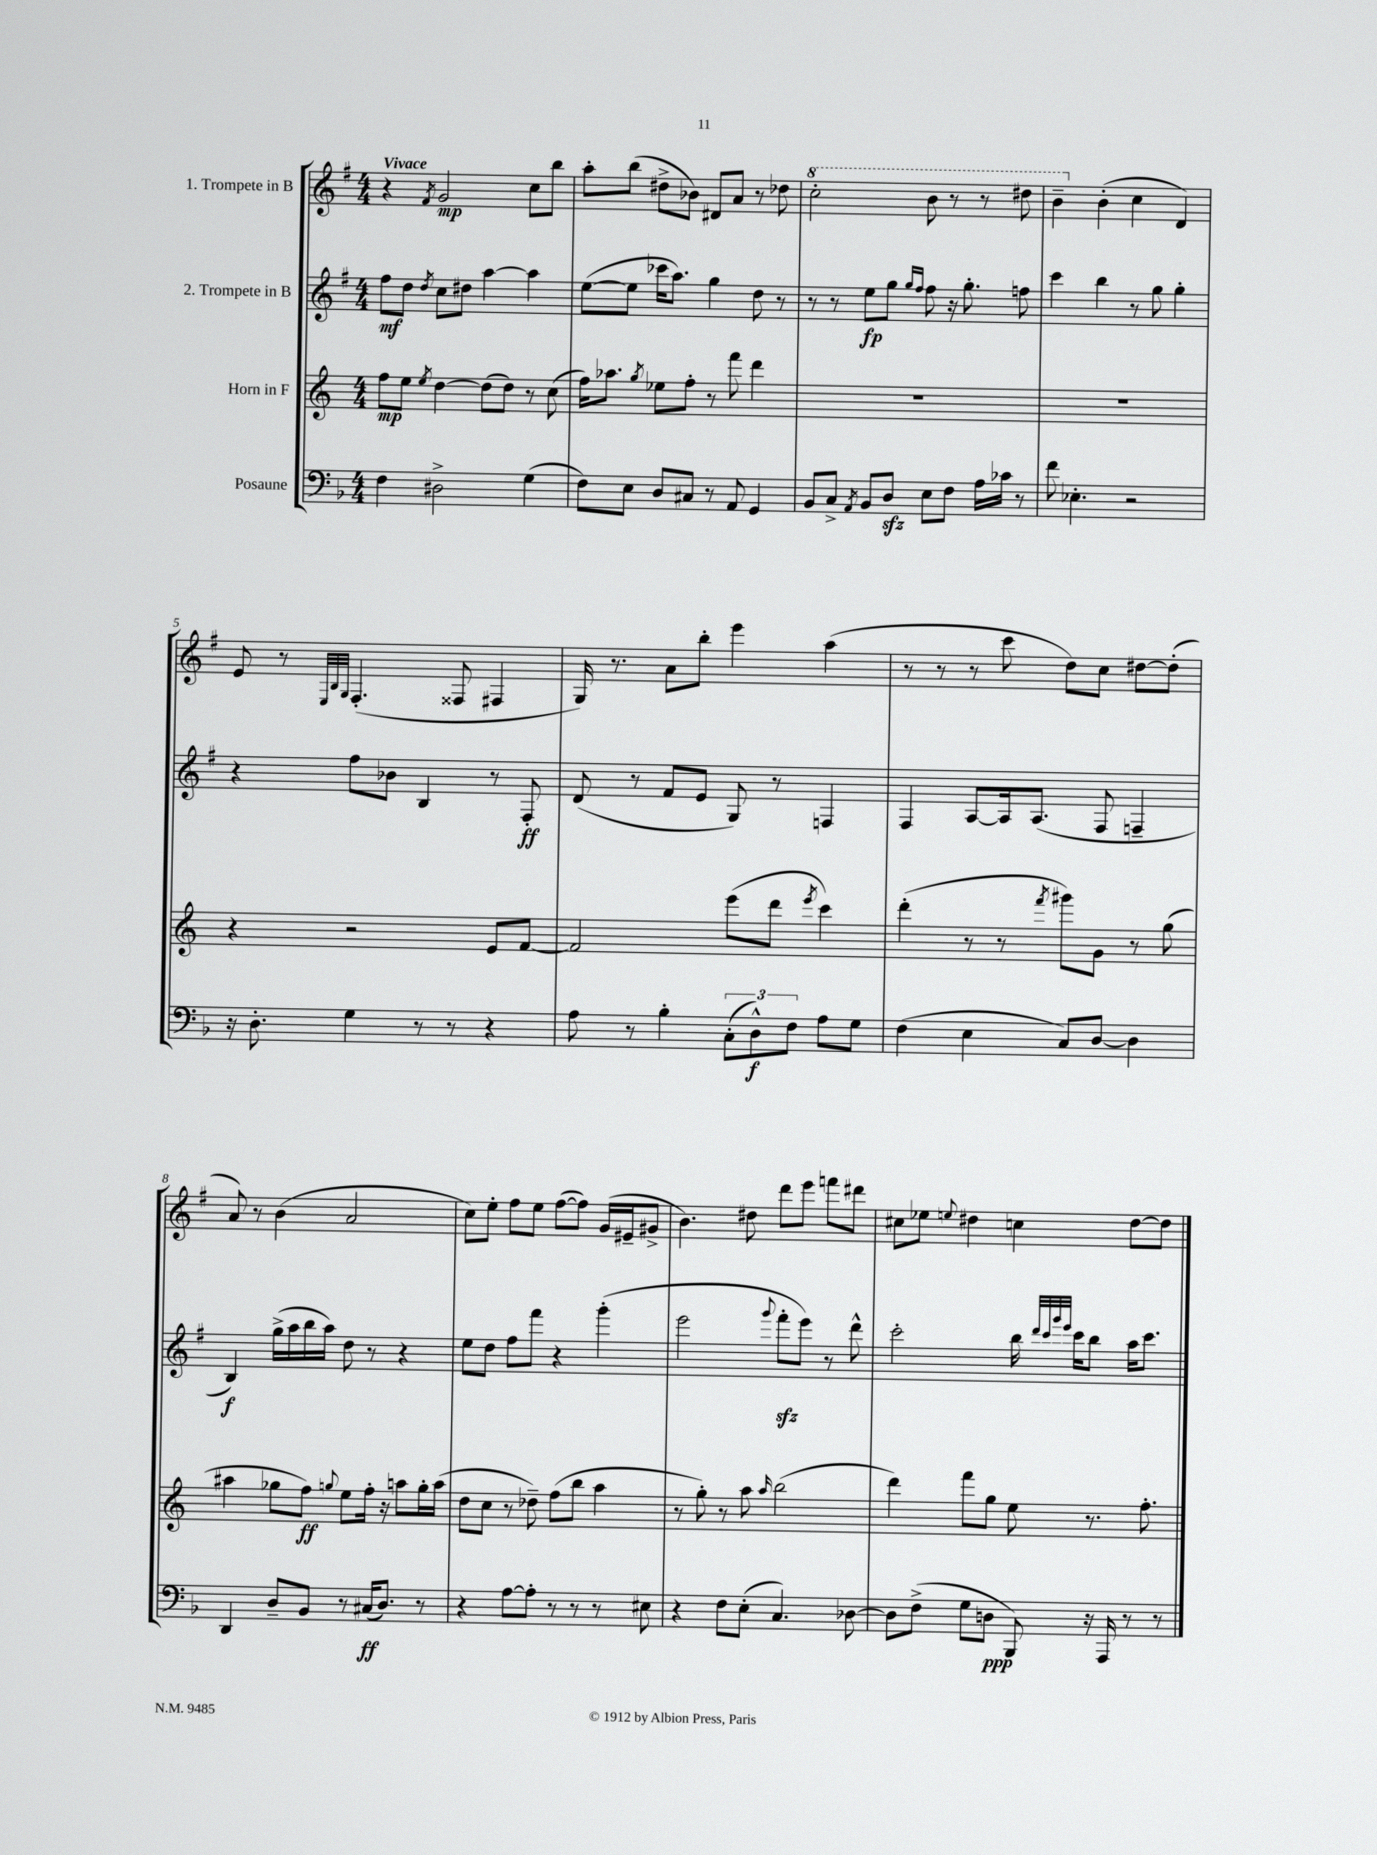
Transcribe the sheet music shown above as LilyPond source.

<<
\new StaffGroup <<
\new Staff = "s0" \with { instrumentName = "1. Trompete in B" } {
    \clef treble \key g \major \numericTimeSignature \time 4/4 \tempo "Vivace"
    \autoBeamOff r4 \acciaccatura { fis'8 } g'2\mp c''8[ b''8] |
    a''8[-. b''8]( dis''8[-> bes'8]) dis'8[ a'8] r8 des''8 |
    \ottava #1 c'''2-. b''8 r8 r8 dis'''8 |
    b''4-- \ottava #0 b'4-.( c''4 d'4) |
    e'8 r8 \grace { e32[ b32 g32] } fis4.-.( fisis8 fis4 |
    g16) r8. a'8[ b''8]-. e'''4 a''4( |
    r8 r8 r8 c'''8 d''8[) c''8] dis''8[~ dis''8]-.( |
    a'8) r8 b'4( a'2 |
    c''8[) e''8]-. fis''8[ e''8] fis''8[~( fis''8]) g'16[( eis'16-- gis'8]-> |
    b'4.) dis''8 d'''8[ e'''8] f'''8[ dis'''8] |
    cis''8[ ees''8] \appoggiatura { e''8 } dis''4 c''4 dis''8[~ dis''8] \bar "|." |
}
\new Staff = "s1" \with { instrumentName = "2. Trompete in B" } {
    \clef treble \key g \major \numericTimeSignature \time 4/4
    \autoBeamOff fis''8[\mf d''8] \acciaccatura { d''8 } c''8[ dis''8] a''4~ a''4 |
    e''8[~( e''8] ces'''16[ a''8.]) g''4 d''8 r8 |
    r8 r8 e''8[\fp g''8] \grace { g''16[ fis''16] } fis''8 r16 g''8.-. f''8 |
    c'''4 b''4 r8 g''8 g''4-. |
    r4 fis''8[ bes'8] b4 r8 fis8-.\ff |
    d'8( r8 fis'8[ e'8] g8) r8 f4 |
    fis4 a8[~ a16 a8.]( fis8 f4-- |
    b4\f) g''16[->( a''16 b''16 a''16]) d''8 r8 r4 |
    e''8[ d''8] fis''8[ fis'''8] r4 g'''4-.( |
    e'''2 \appoggiatura { g'''8 } fis'''8[-.\sfz e'''8]) r8 d'''8-^ |
    c'''2-. b''16 \grace { d'''32[ c'''32 g'''32 e'''32] } c'''16[ b''8] a''16[ c'''8.] \bar "|." |
}
\new Staff = "s2" \with { instrumentName = "Horn in F" } {
    \clef treble \key c \major \numericTimeSignature \time 4/4
    \autoBeamOff f''8[\mp e''8] \acciaccatura { e''8 } d''4~ d''8[( d''8]) r8 c''8( |
    f''16[) aes''8.] \acciaccatura { g''8 } ees''8[ f''8]-. r8 f'''8 d'''4 |
    R1 |
    R1 |
    r4 r2 e'8[ f'8]~ |
    f'2 e'''8[( d'''8] \acciaccatura { e'''8 } c'''4) |
    d'''4-.( r8 r8 \acciaccatura { f'''8 } gis'''8[) g'8] r8 g''8( |
    ais''4 ges''8[ f''8]\ff) \appoggiatura { g''8 } e''8[ f''16]-. r16 a''8[ g''16-. a''16]( |
    d''8[ c''8] r8 des''8--) f''8[( b''8] a''4 |
    r8 g''8-.) r8 a''8 \grace { a''16 } b''2( |
    d'''4) f'''8[ g''8] e''8 r8. f''8.-. \bar "|." |
}
\new Staff = "s3" \with { instrumentName = "Posaune" } {
    \clef bass \key f \major \numericTimeSignature \time 4/4
    \autoBeamOff f4 dis2-> g4( |
    f8[) e8] d8[ cis8] r8 a,8 g,4 |
    bes,8[ c8]-> \acciaccatura { a,8 } bes,8[ d8]\sfz e8[ f8] a16[ ces'16] r8 |
    f'8 ees4.-. r2 |
    r16 d8.-. g4 r8 r8 r4 |
    a8 r8 bes4-. \tuplet 3/2 { c8[-.( d8-^\f) f8] } a8[ g8] |
    f4( e4 c8[) d8]~ d4 |
    d,4 d8[-- bes,8] r8 cis16[\ff( d8.]) r8 |
    r4 a8[~ a8]-. r8 r8 r8 eis8 |
    r4 f8[ e8]-.( c4.) des8~ |
    des8[ f8]->( g8[ d8]\ppp bes,,8) r16 a,,16 r8 r8 \bar "|." |
}
>>
>>
